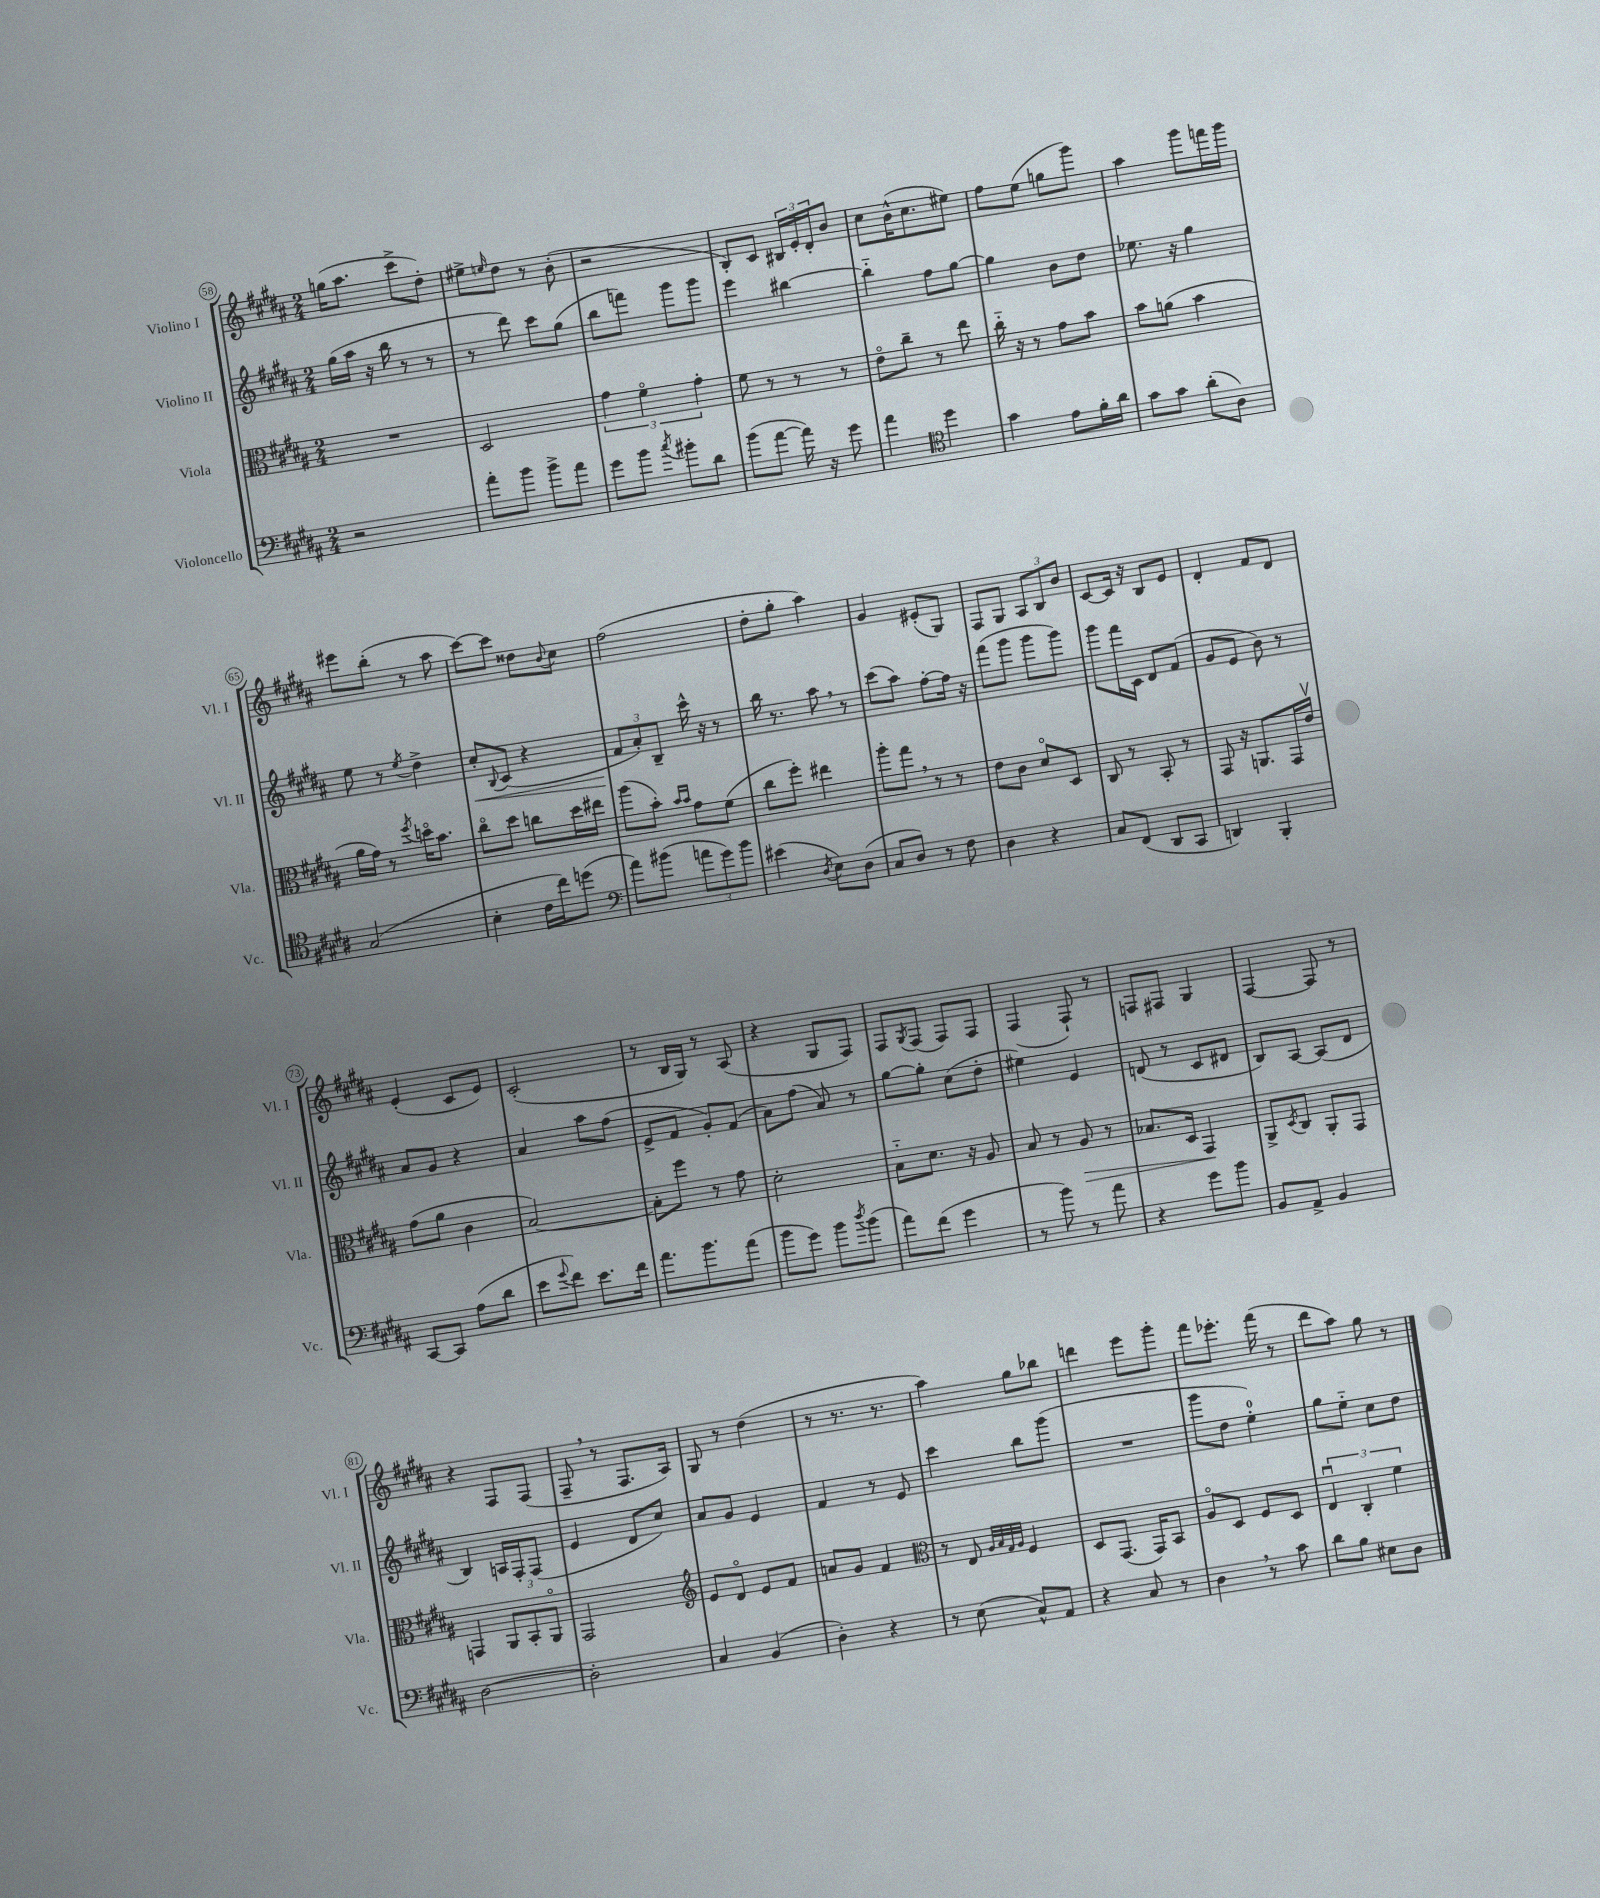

**kern	**kern	**kern	**kern
*staff4	*staff3	*staff2	*staff1
*clefF4	*clefC3	*clefG2	*clefG2
*k[f#c#g#d#a#]	*k[f#c#g#d#a#]	*k[f#c#g#d#a#]	*k[f#c#g#d#a#]
*M2/4	*M2/4	*M2/4	*M2/4
2r	2r	(16gg#	(16gg
.	.	16aa#	8.aa#
.	.	16r	.
.	.	16bb	.
.	.	8r	8ccc#^
.	.	8r	8dd#')
=	=	=	=
8a#'	2D#	8r	8ee#^
.	.	.	16qqee
8b	.	8ddd#)	8dd#
8b^	.	8ccc#	8r
8a#	.	(8gg#	(8b'
=	=	=	=
8g#	6g#	8bb	2r
8b	.	8fff)	.
.	6f#o	.	.
8qcc#	.	.	.
8b#'	.	8ggg#	.
.	6g#'	.	.
8d#	.	8ggg#	.
=	=	=	=
(8b	8f#	4eee	8B')
[8a#	8r	.	8c#
16a#])	8r	[4bb#	24B#
.	.	.	24e'
16r	.	.	.
.	.	.	24d#'
8g#	8r	.	8b
=	=	=	=
4a#	8eo	4bb#'~]	8cc#
.	8cc#~	.	(16b^^
.	.	.	8.cc#
*clefC4	*	*	*
4dd#	8r	8ff#	.
.	8ee	[8gg#	8ee#)
=	=	=	=
4g#	16cc#'~	4gg#]	8ff#
.	16r	.	.
.	8r	.	(8ee
8e	8g#	8b	8gg
16f#'	8b	8dd#	8ggg#)
16a#	.	.	.
=	=	=	=
8g#	8b	8.ee-	4aa#
8g#	(8a	.	.
.	.	16r	.
(8a#'	4b	4gg#	8ggg#
8A#)	.	.	16fff
.	.	.	16ggg#
=	=	=	=
(2G#	16a#	8ee	8eee#
.	16g#)	.	.
.	8r	8r	(8bb'
.	8qff#	8qee	.
.	16ddo	4dd#^	8r
.	8.b	.	.
.	.	.	8aa#
=	=	=	=
4B'	8cc#o	8cc#'	[8ccc#)
.	.	8qqB	.
.	8dd#	(8c#	8ccc#]
16c#	8cc	4r	8dd##
16cc#)	.	.	.
.	.	.	8qqb
(8dd	16dd#	.	8cc#
.	16ee#	.	.
=	=	=	=
*clefF4	*	*	*
8a#)	(8aa#	12f#	(2ff#
.	.	12a#')	.
(8b#	8b')	.	.
.	.	12B~	.
.	16qqb	.	.
.	16qqb	.	.
12a	8g#	16ccc#^^	.
.	.	16r	.
12g#)	.	.	.
.	(8f#	8r	.
12b#	.	.	.
=	=	=	=
(4e#	8cc#	16bb	8dd#'
.	.	8.r	.
.	8ff#')	.	8gg#'
8qD#	.	.	.
8E)	4ee#	8aa#	4aa#)
(8D#	.	8r	.
=	=	=	=
8C#	8aa#'	(8ccc#	4g#
8D#)	8gg#	8aa#)	.
8r	8r	[8ff#'	(8e#'
8F#	8r	16ff#]	8G#)
.	.	16r	.
=	=	=	=
4D#	8e	(8fff#	8F#
.	8c#	8ggg#	8G#
4r	8d#o	8ggg#	12A#
.	.	.	12B
.	8D#	8ggg#)	.
.	.	.	12b
=	=	=	=
8C#	8C#	8ggg#	[8c#
(8FF#	8r	16fff#	16c#]
.	.	16c#	16r
8DD#	8BB'	8d#	8B
8CC#	8r	(8f#	8e
=	=	=	=
4DD)	8GG#	8g#	4d#'
.	16r	8e	.
.	8.AA	.	.
4BBB'	.	8b)	8f#
.	16GG#	8r	8d#
.	16ev	.	.
=	=	=	=
[8CC#	(8g#	8a#	(4e'
8CC#]	8a#	8g#	.
(8A#	4c#	4r	8c#
8d#	.	.	8e)
=	=	=	=
8e	[2B)	4a#	(2c#'
8qqg#	.	.	.
8f#)	.	.	.
8.e	.	8aa#	.
.	.	(8ff#	.
16f#	.	.	.
=	=	=	=
8.a#	8B']	8e^	8r
.	8ff#	8f#	16B
8.b	.	.	16G#)
.	8r	8g#')	8r
(8a#	8g#	(8f#	(8A#
=	=	=	=
8b	2d#'	8a#)	4r
8g#)	.	(8ff#	.
8b	.	8a#)	8G#
8qdd#	.	.	.
(8b	.	8r	8F#)
=	=	=	=
8a#)	8B'~	[8gg#	8F#
.	.	.	8qG#
(8f#	8.d#	8gg#']	(8F#
4g#	.	(8cc#	8F#)
.	16r	.	.
.	8A#	8dd#'	8F#
=	=	=	=
8r	8B	4ee#)	(4F#
8b)	8r	.	.
8r	8A#	4e	8F#`)
8a#	8r	.	8r
=	=	=	=
4r	8.B-	(8d	8F
.	.	8r	8F#
.	16D#	.	.
8g#	4GG#	8c#	4G#
8b	.	8d#	.
=	=	=	=
8BB	8AA#^	8B)	[4F#
.	8qD#	.	.
8AA#^	8C#	[8A#	.
4BB	8AA#'	(8A#]	8F#]
.	8GG#	8d#	8r
=	=	=	=
[2D#	4GG	4B)	4r
.	12AA#	16A	8F#
.	.	16F#'	.
.	12BB'	.	.
.	.	(8F#	(8F#
.	12AA#o	.	.
=	=	=	=
2D#']	2GG#	4e	8F#~
.	.	.	8r
.	.	8d#	8.F#
.	.	8cc#)	.
.	.	.	16A#)
=	=	=	=
*	*clefG2	*	*
4C#	8e	8a#	8G#
.	8d#o	8g#	8r
(4BB	8e	4e	(4dd#
.	8f#	.	.
=	=	=	=
4D#')	8a	4f#	8r
.	8g#	.	8.r
4r	4f#	8r	.
.	.	.	8.r
.	.	8e	.
=	=	=	=
*	*clefC3	*	*
8r	8r	4ccc#	4aa#)
(8E	8E	.	.
.	32qqA#	.	.
.	32qqB	.	.
.	32qqG#	.	.
.	32qqA#	.	.
8C#^^)	4F#	8bb	8gg#
8AA#	.	(8ggg#	8bb-
=	=	=	=
4r	8D#	2r	4ddd
.	(8.GG#	.	.
8C#	.	.	8eee
.	16GG#)	.	.
8r	8BB	.	8ggg#'
=	=	=	=
4D#	8A#o	8ggg#	8fff#
.	8D#	8dd#	8.eee-'
8r	8F#	4ee')	.
.	.	.	(16fff#
8c#	8D#	.	8r
=	=	=	=
8d#	6Eu	8gg#	8ddd#
8B	.	8ee'~	8aa#)
.	6C#'	.	.
8E#	.	8cc#	8gg#
.	6f#	.	.
8D#	.	8dd#	8r
==	==	==	==
*-	*-	*-	*-
